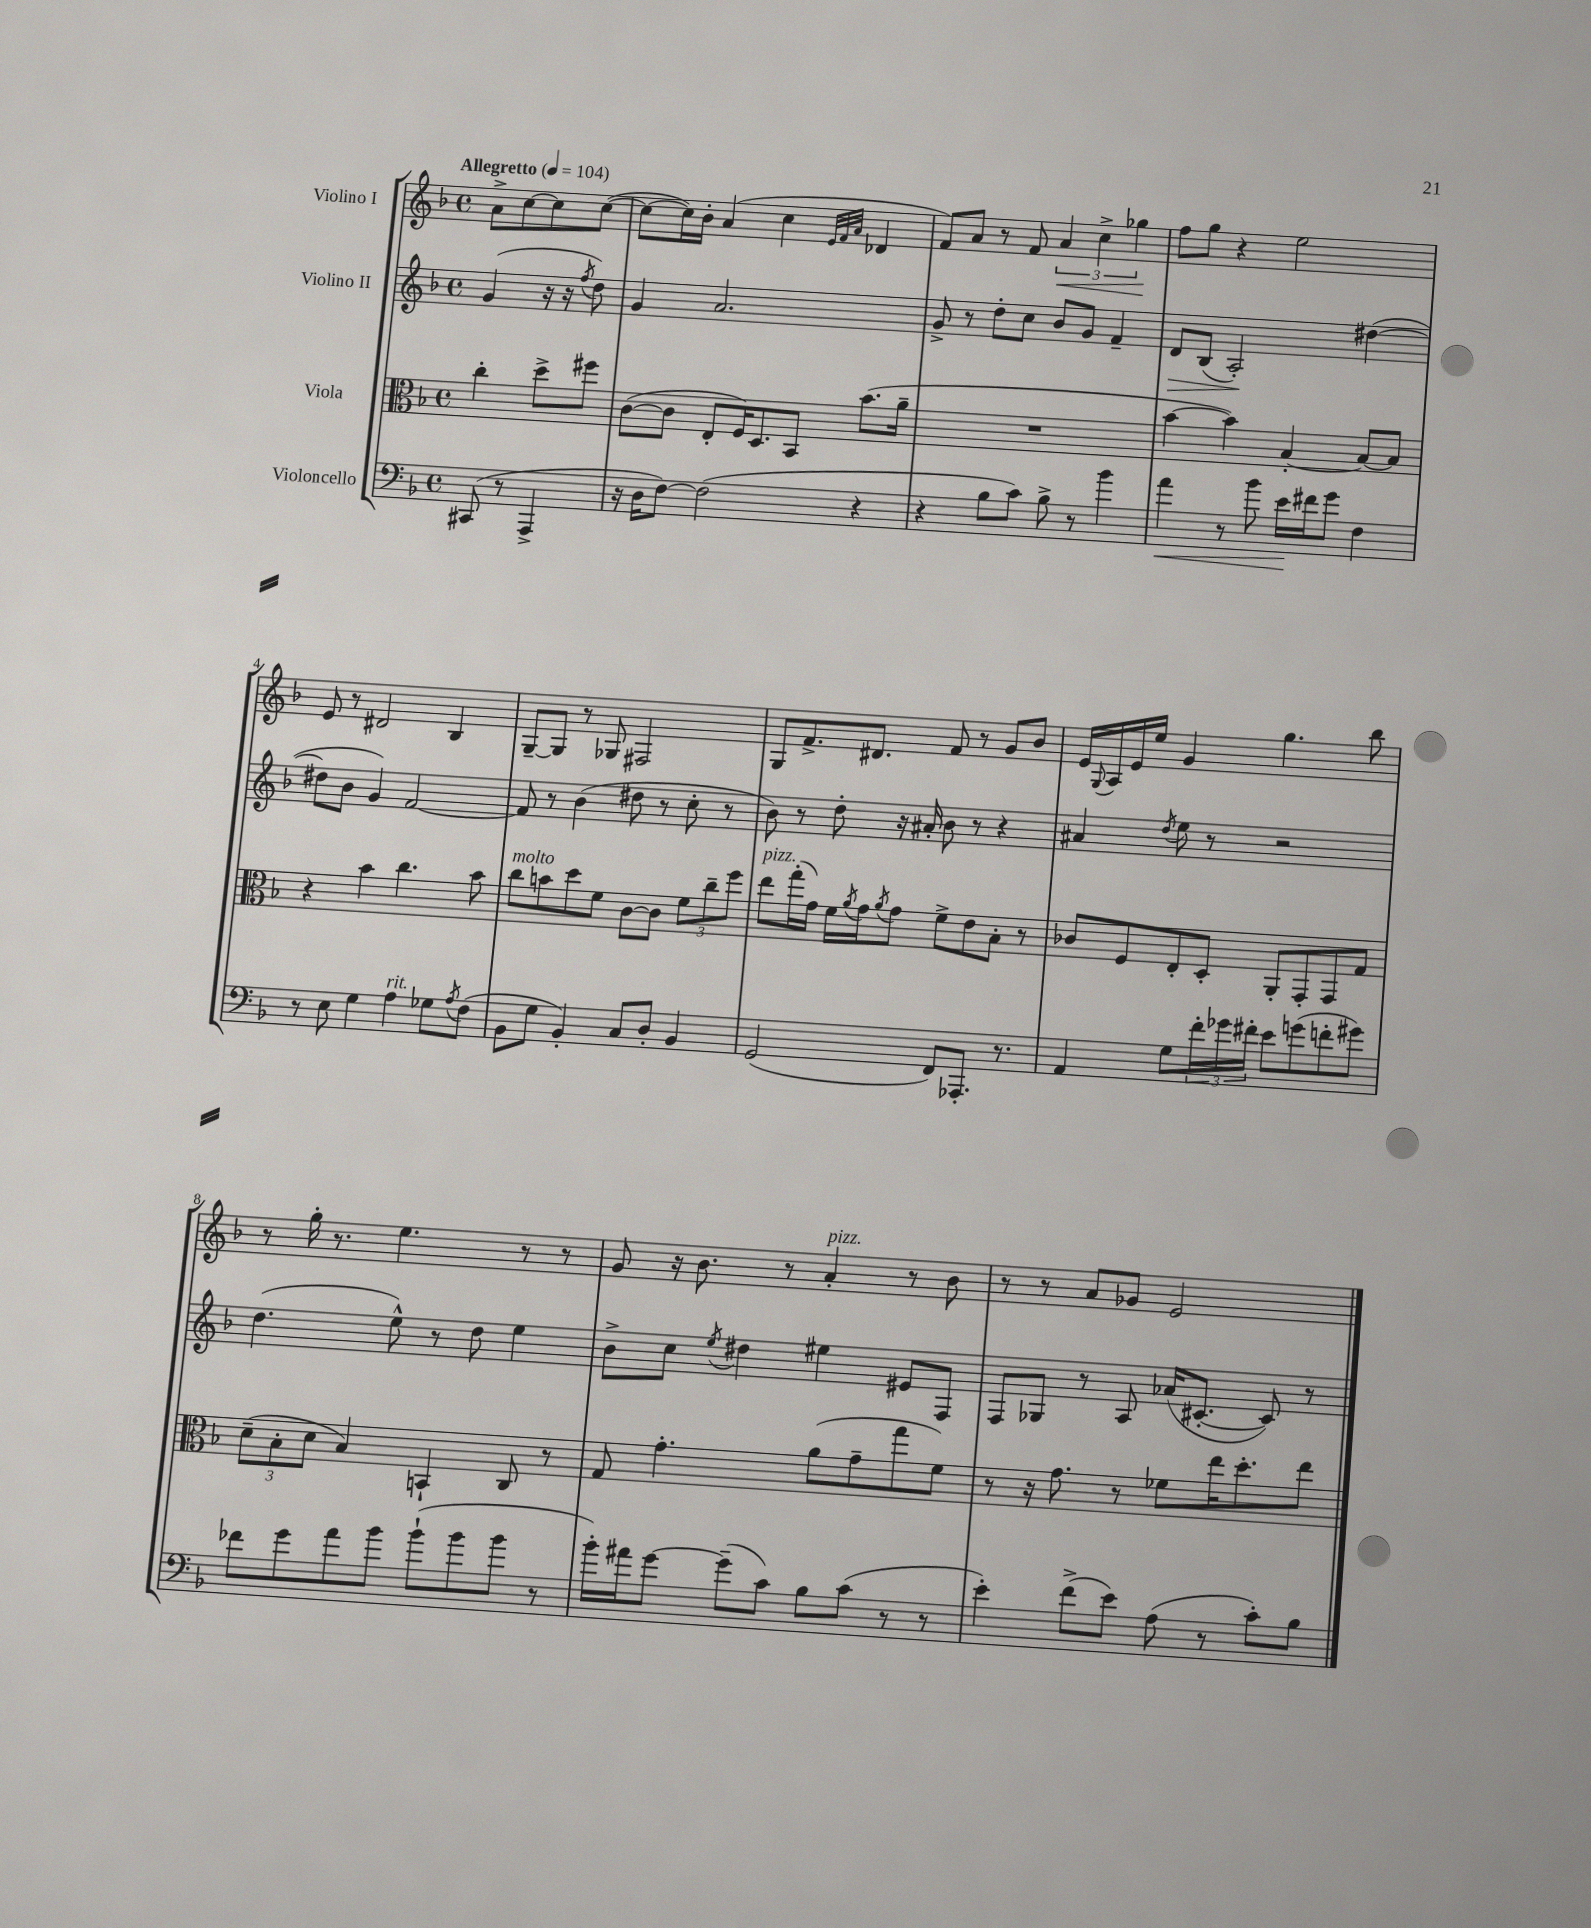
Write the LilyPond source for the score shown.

<<
\new StaffGroup <<
\new Staff = "s0" \with { instrumentName = "Violino I" } {
    \clef treble \key f \major \defaultTimeSignature \time 4/4 \partial 2 \tempo "Allegretto" 4 = 104
    a'8-> c''8~ c''8 c''8~( |
    c''8~ c''16) bes'16-. a'4( c''4 \grace { e'32 f'32 a'32 } des'4 |
    f'8) a'8 r8 f'8 \tuplet 3/2 { a'4\< c''4-> ges''4\! } |
    f''8 g''8 r4 e''2 |
    e'8 r8 dis'2 bes4 |
    g8~-- g8 r8 ges8 fis2 |
    g8 f'8.-> dis'8. f'8 r8 g'8 bes'8 |
    e'16 \appoggiatura { g8 } a16 e'16 e''16 g'4 g''4. bes''8 |
    r8 g''16-. r8. e''4. r8 r8 |
    g'8 r16 bes'8. r8 a'4-.^\markup { \italic "pizz." } r8 bes'8 |
    r8 r8 a'8 ges'8 e'2 \bar "|." |
}
\new Staff = "s1" \with { instrumentName = "Violino II" } {
    \clef treble \key f \major \defaultTimeSignature \time 4/4 \partial 2
    g'4( r16 r16 \acciaccatura { f''8 } d''8) |
    g'4 a'2. |
    g'8-> r8 d''8-. c''8 bes'8 g'8 f'4-- |
    d'8\> bes8( a2-.\!) dis''4~( |
    dis''8 bes'8 g'4) f'2~ |
    f'8 r8 bes'4( dis''8 r8 c''8-. r8 |
    bes'8) r8 d''8-. r16 ais'16-. bes'8 r8 r4 |
    ais'4 \acciaccatura { d''8 } e''8 r8 r2 |
    d''4.( e''8-^) r8 d''8 e''4 |
    bes'8-> c''8 \acciaccatura { e''8 } dis''4 eis''4 eis'8 f8 |
    f8 ges8 r8 a8 aes'16( cis'8.~-. cis'8) r8 \bar "|." |
}
\new Staff = "s2" \with { instrumentName = "Viola" } {
    \clef alto \key f \major \defaultTimeSignature \time 4/4 \partial 2
    c''4-. d''8-> fis''8 |
    c'8~( c'8 e8-. f16) d8. bes,8 bes'8.( a'16-- |
    R1 |
    bes'4~ bes'4) bes4~-. bes8~ bes8 |
    r4 bes'4 c''4. bes'8 |
    c''8^\markup { \italic "molto" } b'8 d''8 f'8 c'8~ c'8 \tuplet 3/2 { f'8 c''8-- f''8 } |
    e''8^\markup { \italic "pizz." } g''16-.( g'16) f'16 \acciaccatura { a'8 } g'16 \acciaccatura { a'8 } g'8 f'8-> e'8 bes8-. r8 |
    ces'8 f8 e8-. d8-. a,8-. g,8-. g,8 g8 |
    \tuplet 3/2 { d'8--( bes8-. d'8 } bes4) b,4-! c8 r8 |
    g8 g'4.-. a'8( g'8-- g''8 f'8) |
    r8 r16 g'8. r8 fes'8 e''16 d''8.-. e''8 \bar "|." |
}
\new Staff = "s3" \with { instrumentName = "Violoncello" } {
    \clef bass \key f \major \defaultTimeSignature \time 4/4 \partial 2
    cis,8( r8 a,,4-> |
    r16 d16 f8~) f2( r4 |
    r4 bes8 c'8) bes8-> r8 bes'4 |
    a'4\< r8 bes'8 e'16\! fis'16 g'8 f4 |
    r8 e8 g4 a4^\markup { \italic "rit." } ges8 \acciaccatura { a8 } f8( |
    bes,8 g8 bes,4-.) c8 d8-. bes,4 |
    g,2( f,8) aes,,8.-. r8. |
    a,4 g8 \tuplet 3/2 { f'16-. ges'16 fis'16-. } e'8 g'8( f'8-. gis'8) |
    fes'8 g'8 a'8 bes'8 bes'8-!( bes'8 bes'8 r8 |
    bes'16-.) ais'16 g'8~ g'8--( c'8) bes8 c'8( r8 r8 |
    e'4-.) f'8->( e'8) a8( r8 c'8-.) bes8 \bar "|." |
}
>>
>>
